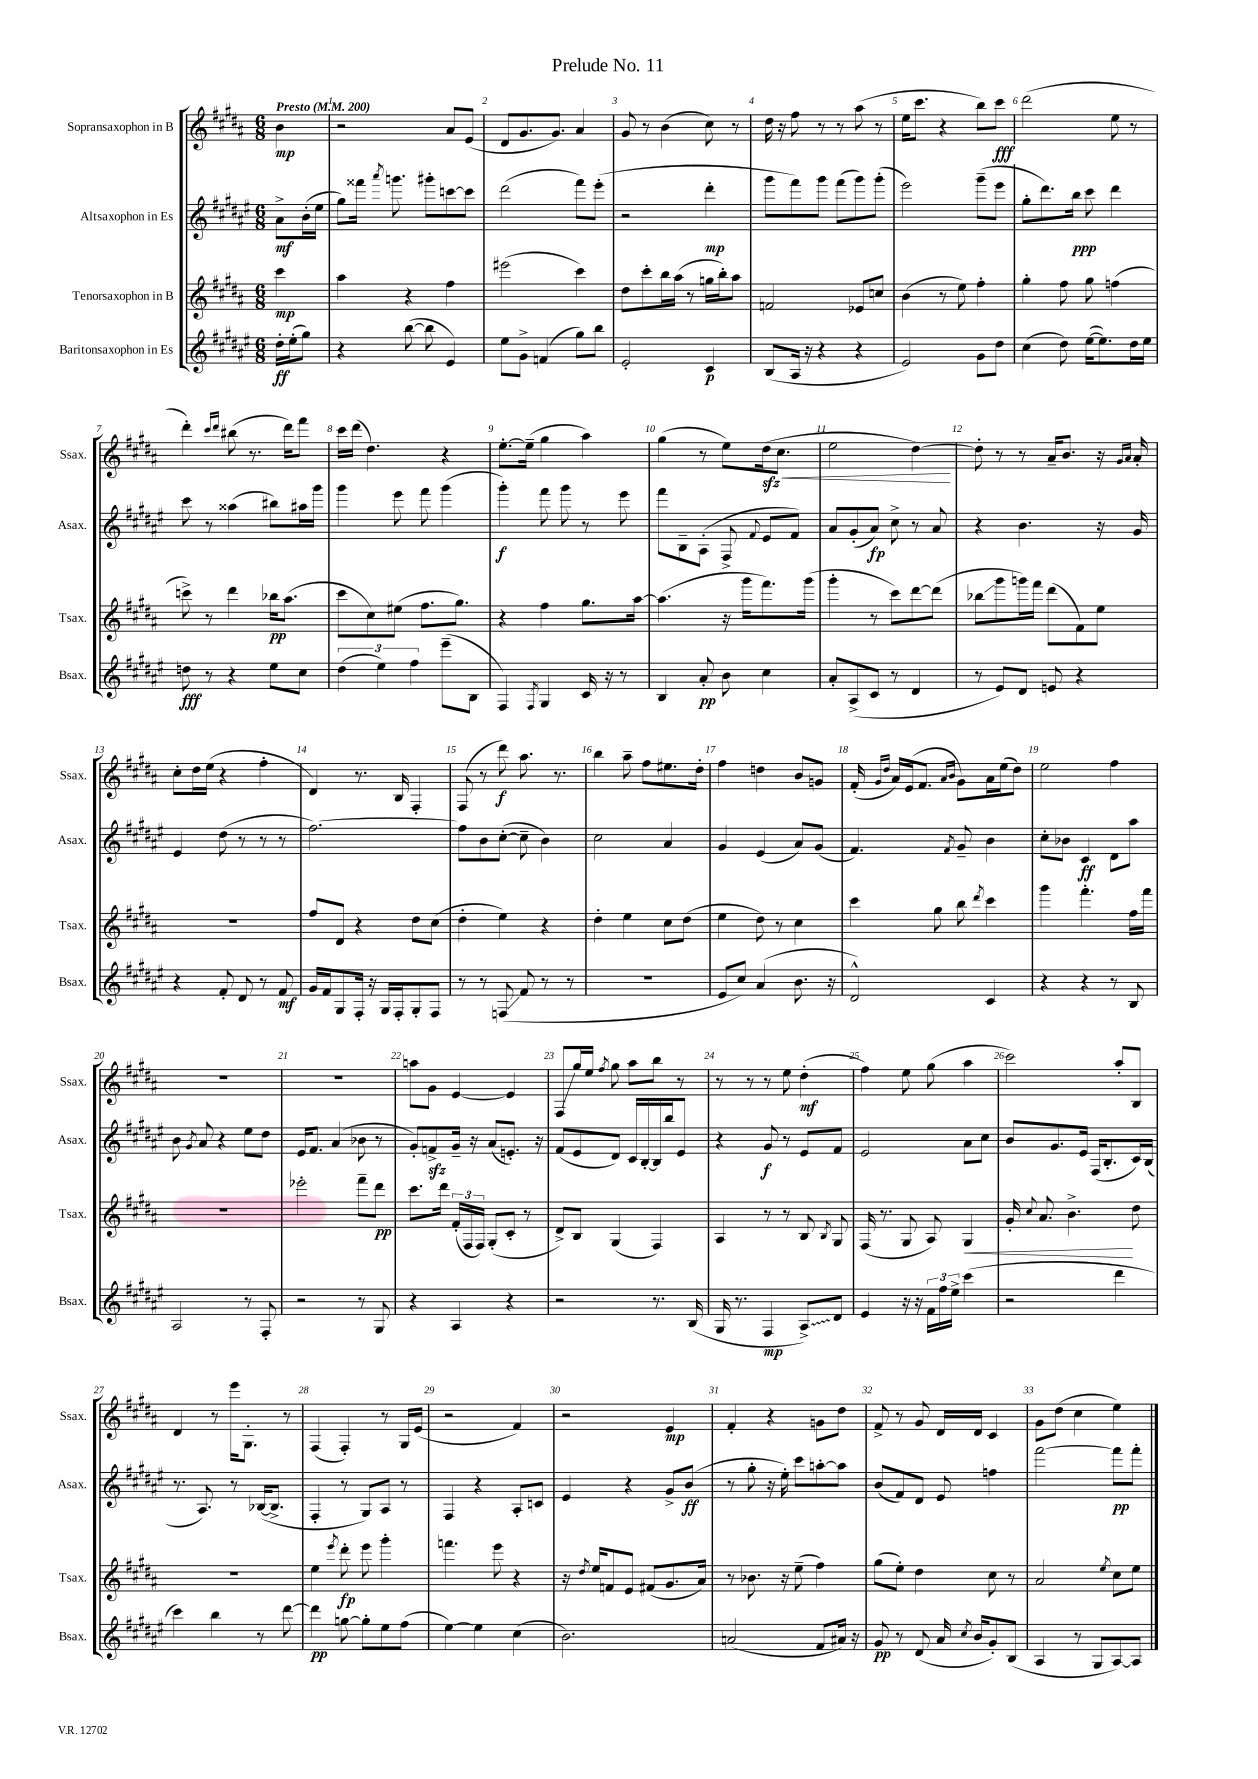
\header { title = "Prelude No. 11" }
<<
\new StaffGroup <<
\new Staff = "s0" \with { instrumentName = "Sopransaxophon in B" shortInstrumentName = "Ssax." } {
    \clef treble \key b \major \numericTimeSignature \time 6/8 \partial 4 \tempo "Presto" 4 = 200
    \autoBeamOff b'4\mp |
    r2 ais'8[ e'8]( |
    dis'8[ gis'8. gis'8.]) ais'4 |
    gis'8 r8 b'4( cis''8) r8 |
    dis''16 r16 fis''8 r8 r8 ais''8( r8 |
    e''16[ cis'''8.] r4 b''8[) cis'''8]\fff |
    dis'''2( e''8 r8 |
    dis'''4-.) \grace { cis'''16[ dis'''16] } bis''8( r8. dis'''16[) fis'''8] |
    cis'''16[ dis'''16]( dis''4.) r4 |
    e''8.[~-. e''16]--( gis''4 ais''4) |
    gis''4( r8 e''8[) dis''16\sfz\<( cis''8.] |
    e''2 dis''4~\!) |
    dis''8-. r8 r8 ais'16[-- b'8.] r16 \grace { gis'16[ ais'16] } ais'16-. |
    cis''8[-. dis''16 e''16]( r4 fis''4-. |
    dis'4) r8. b16 fis4-. |
    fis8( r8 dis'''8\f) ais''8. r8. |
    b''4 ais''8-- fis''8[ eis''8. dis''16]-. |
    fis''4 d''4 b'8[ g'8] |
    fis'16-.( \grace { gis'16[ dis''16] } ais'16[) e'16( fis'8.] \grace { ais'16[ b'16] } gis'8[) ais'16 e''16( dis''8]) |
    e''2 fis''4 |
    R2. |
    R2. |
    a''8[ gis'8] e'4~ e'4 |
    fis8[\glissando gis''16 e''16] \acciaccatura { fis''8 } gis''8 ais''8[ b''8] r8 |
    r8 r8 r8 e''8 dis''4-.\mf( |
    fis''4) e''8 gis''8( ais''4 |
    cis'''2) ais''8[-. b8] |
    dis'4 r8 e'''16[ gis8.]-. r8 |
    fis4( fis4-.) r8 gis16[ e'16]( |
    r2 fis'4) |
    r2 e'4\mp |
    fis'4-. r4 g'8[ dis''8] |
    fis'8-> r8 gis'8 dis'16[ dis'16] cis'4 |
    gis'8[ dis''8]( cis''4 e''4) \bar "|." |
}
\new Staff = "s1" \with { instrumentName = "Altsaxophon in Es" shortInstrumentName = "Asax." } {
    \clef treble \key fis \major \numericTimeSignature \time 6/8 \partial 4
    \autoBeamOff ais'8[->\mf b'16-.( eis''16] |
    gis''8[) fisis'''16] \acciaccatura { ais'''8 } g'''8. gis'''8[-. c'''8~ c'''8] |
    dis'''2( fis'''8[) eis'''8]-.( |
    r2 dis'''4-.\mp |
    gis'''8[ fis'''8) gis'''8] fis'''8[( gis'''8) gis'''8]-.( |
    eis'''2) gis'''8[--( eis'''8] |
    gis''8[-. dis'''8.) b''16]\ppp cis'''8 dis'''4 |
    cis'''8 r8 aisis''4( bis''8[) ais''16 gis'''16] |
    gis'''4 eis'''8 fis'''8 gis'''4( |
    gis'''4-.\f) fis'''8 gis'''8 r8 eis'''8 |
    fis'''8[ b8-- ais8]-.( fis8-> \appoggiatura { fis'8 } eis'8[ fis'8]) |
    ais'8[ gis'8-.( ais'8]\fp) cis''8-> r8 ais'8 |
    r4 b'4. r16 gis'16 |
    eis'4 dis''8( r8 r8 r8 |
    fis''2.~) |
    fis''8[ b'8 cis''8]~-.( cis''8-- b'4) |
    cis''2 ais'4 |
    gis'4 eis'4( ais'8[) gis'8]( |
    fis'4.) \acciaccatura { fis'8 } gis'8-- b'4 |
    cis''8[-. bes'8] cis'4\ff dis'8[ ais''8] |
    b'8 \acciaccatura { gis'8 } ais'8 r4 eis''8[ dis''8] |
    eis'16[ fis'8.] ais'4( bes'8 r8 |
    gis'8[-.) f'8->\sfz gis'16]-- r16 ais'8[( e'8.]-.) r16 |
    fis'8[( eis'8 dis'8]) cis'16[ b16~-. b16 b''16 eis'8] |
    r4 gis'8\f r8 eis'8[ fis'8] |
    eis'2 ais'8[ cis''8] |
    b'8[ gis'8. eis'16] fis16[( b8.-. cis'16) b16]( |
    r8. ais8.) r8 bes16[~( bes8.]-> |
    fis4-. r8 gis8[) ais8] r8 |
    fis4 r4 ais8[-. c'8] |
    eis'4 r4 gis'8[-> b'8]\ff( |
    r8 gis''8-. r16 eis''16-.) cis'''8[ a''8~-. a''8] |
    b'8[( fis'8) dis'8] eis'8 f''4 |
    fis'''2~ fis'''8[\pp fis'''8]-. \bar "|." |
}
\new Staff = "s2" \with { instrumentName = "Tenorsaxophon in B" shortInstrumentName = "Tsax." } {
    \clef treble \key b \major \numericTimeSignature \time 6/8 \partial 4
    \autoBeamOff cis'''4\mp |
    ais''4 r4 fis''4 |
    eis'''2( cis'''4) |
    dis''8[ cis'''8-. b''16 ais''16]( r8 g''16[ b''16-.) ais''8] |
    f'2 ees'8[ c''8] |
    b'4( r8 e''8) fis''4-. |
    gis''4-. fis''8 gis''8 f''4( |
    c'''8->) r8 dis'''4 bes''16[\pp ais''8.]( |
    cis'''8[ cis''8) eis''8]( fis''8.[ gis''8.]) |
    r4 fis''4 gis''8.[ ais''16]~ |
    ais''4.( r16 gis'''16[ fis'''8.) gis'''16]( |
    gis'''4-. r8 cis'''8[) dis'''8~ dis'''8]( |
    bes''8[\glissando gis'''8 g'''16) fis'''16] dis'''8[( fis'8) e''8] |
    R2. |
    fis''8[ dis'8] r4 dis''8[ cis''8]( |
    dis''4-. e''4) r4 |
    dis''4-. e''4 cis''8[ dis''8]( |
    e''4 dis''8) r8 cis''4 |
    cis'''4 gis''8 b''8 \acciaccatura { dis'''8 } cis'''4 |
    gis'''4 fis'''4.-. fis''16[ fis'''16] |
    R2. |
    ees'''2-. fis'''8[-- dis'''8]\pp |
    cis'''8.[ dis'''16] \tuplet 3/2 { fis'16[-.( fis16 fis16]) } gis8[-.( cis'8]-. r8 |
    dis'8[->) b8] gis4( fis4) |
    ais4 r8 r8 b8 \acciaccatura { b8 } gis8 |
    fis16( r8. gis8 ais8) gis4\< |
    gis'16-. \appoggiatura { cis''8 } ais'8. b'4.->\! dis''8 |
    R2. |
    e''4 \acciaccatura { e'''8 } dis'''8-.\fp e'''8 gis'''4-. |
    f'''4. e'''8 r4 |
    r16 \acciaccatura { dis''8 } e''16[ f'8 e'8] fis'8[( gis'8. ais'16]) |
    r8 bes'8. r16 e''8--( fis''4) |
    gis''8[( e''8]-.) dis''4 cis''8 r8 |
    ais'2 \acciaccatura { e''8 } cis''8[ e''8] \bar "|." |
}
\new Staff = "s3" \with { instrumentName = "Baritonsaxophon in Es" shortInstrumentName = "Bsax." } {
    \clef treble \key fis \major \numericTimeSignature \time 6/8 \partial 4
    \autoBeamOff dis''16[-.\ff eis''16-.( gis''8]) |
    r4 b''8~( b''8 eis'4) |
    eis''8[ gis'8]-> f'4( gis''8[) b''8] |
    eis'2-. cis'4\p |
    b8[( ais16] r16 r4 r4 |
    eis'2) gis'8[ dis''8] |
    cis''4( dis''8) eis''16[~( eis''8.) dis''16 eis''16] |
    d''8\fff r8 r4 eis''8[ cis''8] |
    \tuplet 3/2 { dis''4( eis''4) fis''4 } eis'''8[--( b8] |
    fis4) \acciaccatura { fis8 } gis4 cis'16 r16 r8 |
    b4 ais'8-.\pp b'8 cis''4 |
    ais'8[-. ais8->( cis'8] r8 dis'4 |
    r8 eis'8[) dis'8] e'8 r4 |
    r4 fis'8-. dis'8 r8 fis'8\mf |
    gis'16[ fis'16 gis8 fis16]-. r16 gis16[ fis16-. gis8-. fis8] |
    r8 r8 f8\glissando( fis'8 r8 r8 |
    R2. |
    eis'8[ cis''8]) ais'4( b'8. r16 |
    dis'2-^) cis'4 |
    r4 r4 r8 b8 |
    ais2 r8 fis8-. |
    r2 r8 gis8 |
    r4 ais4 r4 |
    r2 r8. b16( |
    gis16 r8. fis4\mp \once \override Glissando.style = #'zigzag ais8[->\glissando) dis'8] |
    eis'4 r16 r16 \tuplet 3/2 { fis'16[ fis''16 eis''16]-> } cis'''4( |
    r2 dis'''4 |
    cis'''4) b''4 r8 dis'''8~ |
    dis'''4\pp g''8~ g''8[-. eis''8 fis''8]( |
    eis''4~) eis''4 cis''4( |
    b'2.) |
    a'2( fis'8[ ais'16]) r16 |
    gis'8\pp r8 dis'8( ais'16 \acciaccatura { cis''8 } b'16[ gis'8-.) b8]( |
    ais4 r8 gis8[ ais8~) ais8] \bar "|." |
}
>>
>>
\layout { \context { \Score \override BarNumber.break-visibility = ##(#f #t #t) barNumberVisibility = #all-bar-numbers-visible } }
